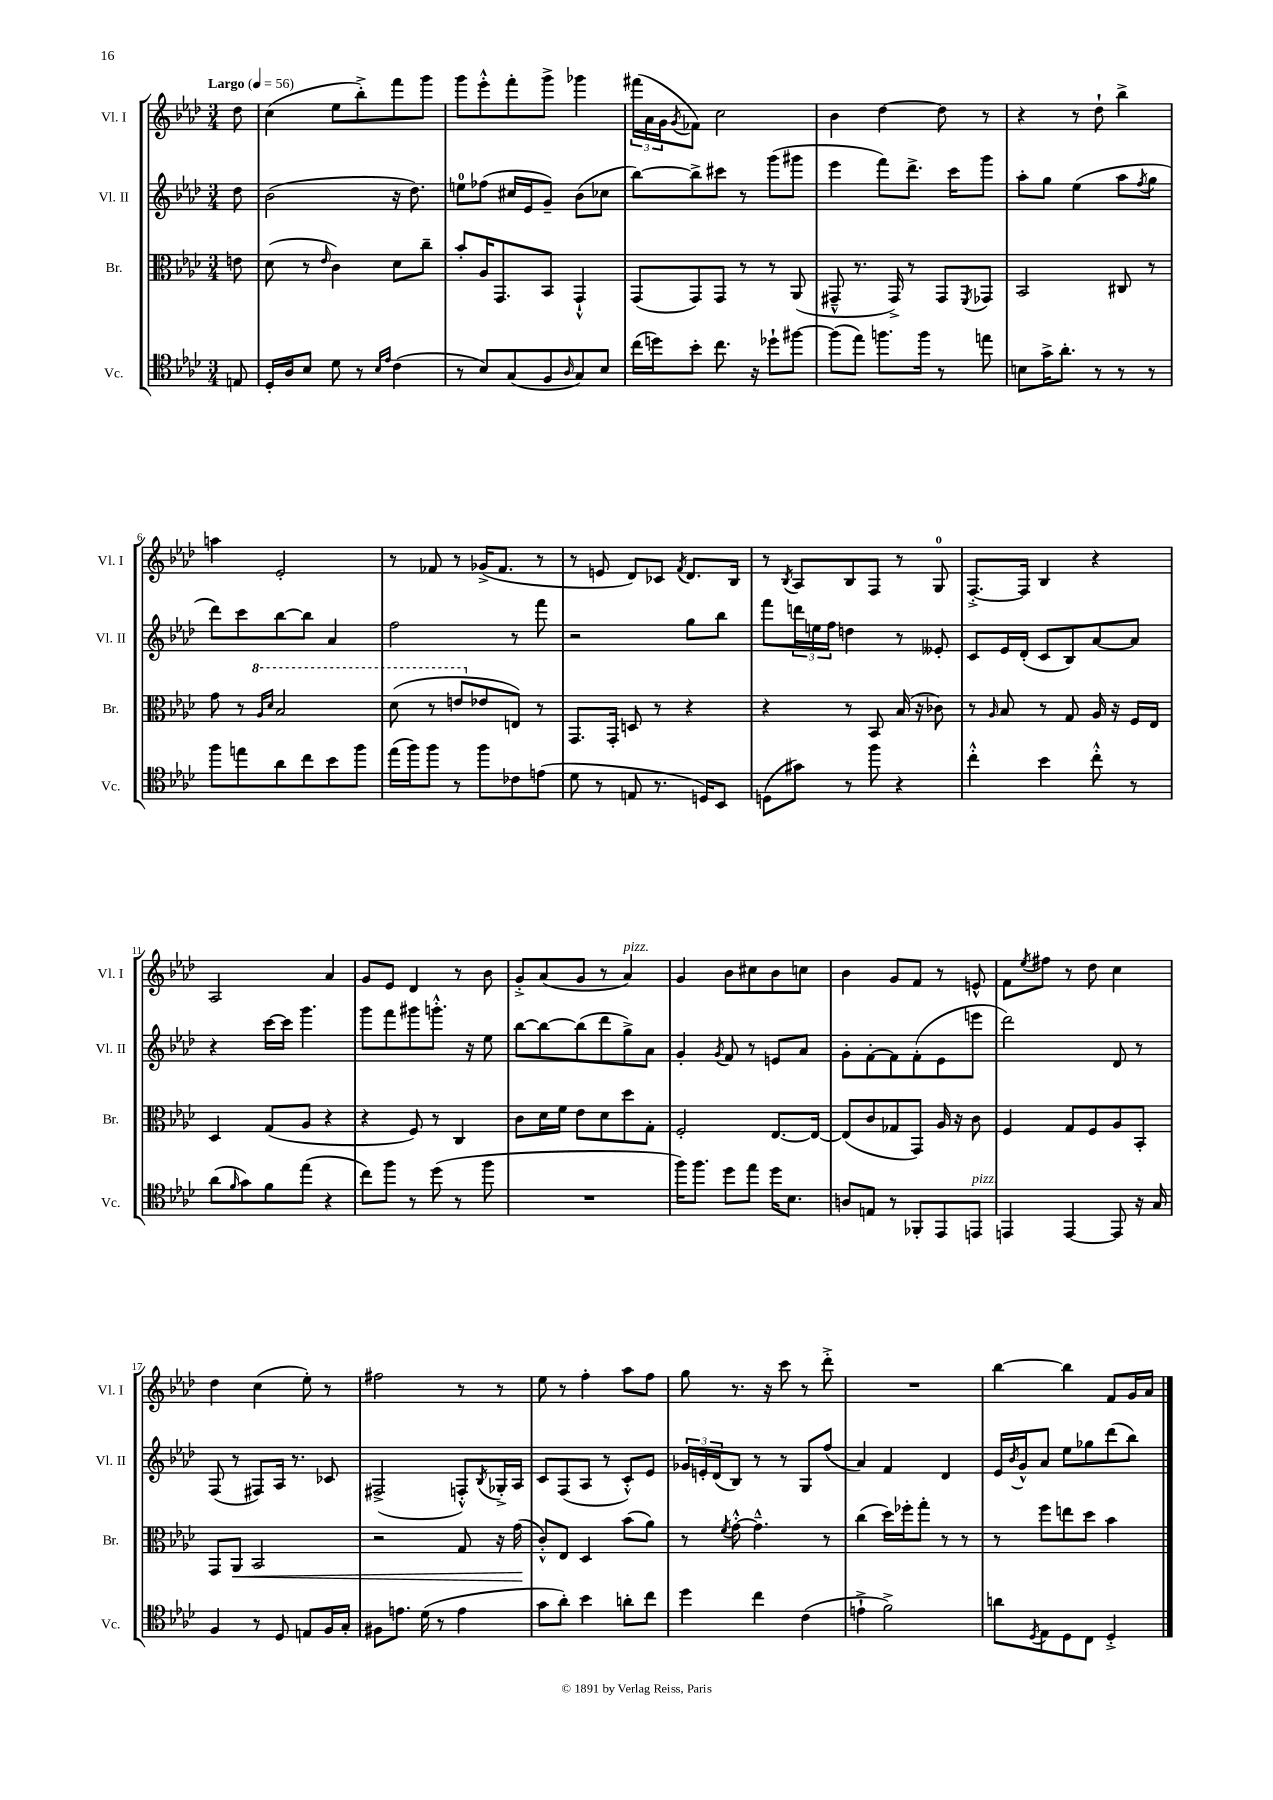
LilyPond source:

<<
\new StaffGroup <<
\new Staff = "s0" \with { instrumentName = "Vl. I" shortInstrumentName = "Vl. I" } {
    \clef treble \key aes \major \numericTimeSignature \time 3/4 \partial 8 \tempo "Largo" 4 = 56
    des''8 |
    c''4( ees''8 bes''8-.->) f'''8 g'''8 |
    g'''8 ees'''8-.-^ f'''8-. g'''8-> ges'''4 |
    \tuplet 3/2 { fis'''16( aes'16 g'16 } \acciaccatura { g'8 } fes'8) c''2 |
    bes'4 des''4~ des''8 r8 |
    r4 r8 des''8-! bes''4-> |
    a''4 ees'2-. |
    r8 fes'8 r8 ges'16->( fes'8. r8 |
    r8 e'8 des'8) ces'8 \acciaccatura { f'8 } des'8. bes16 |
    r8 \acciaccatura { bes8 } aes8 bes8 f8 r8 g8-0 |
    f8.~-.-> f16 bes4 r4 |
    aes2 aes'4 |
    g'8 ees'8 des'4 r8 bes'8 |
    g'8-.-> aes'8( g'8 r8 aes'4^\markup { \italic "pizz." }) |
    g'4 bes'8 cis''8 bes'8 c''8 |
    bes'4 g'8 f'8 r8 e'8-^ |
    f'8 \acciaccatura { ees''8 } fis''8 r8 des''8 c''4 |
    des''4 c''4( ees''8-.) r8 |
    fis''2 r8 r8 |
    ees''8 r8 f''4-. aes''8 f''8 |
    g''8 r8. r16 c'''8 r8 des'''8-.-> |
    R2. |
    bes''4~ bes''4 f'8 g'16 aes'16 \bar "|." |
}
\new Staff = "s1" \with { instrumentName = "Vl. II" shortInstrumentName = "Vl. II" } {
    \clef treble \key aes \major \numericTimeSignature \time 3/4 \partial 8
    des''8 |
    bes'2( r16 des''8.) |
    e''8-0 fes''8( cis''16 ees'16 g'8--) bes'8( ces''8 |
    bes''8~) bes''8-> cis'''8 r8 g'''8( gis'''8 |
    ees'''4 f'''8) des'''8.-> c'''16 g'''8 |
    aes''8-. g''8 ees''4( aes''8 \acciaccatura { f''8 } g''8 |
    des'''8) c'''8 bes''8~ bes''8 aes'4 |
    f''2 r8 f'''8 |
    r2 g''8 bes''8 |
    f'''8 \tuplet 3/2 { d'''16 e''16 f''16 } d''4 r8 eeses'8-. |
    c'8 ees'16 des'16-.( c'8 bes8) aes'8~ aes'8 |
    r4 c'''16~ c'''16 g'''4. |
    g'''8 f'''8 gis'''8 g'''8.-.-^ r16 ees''8 |
    bes''8~ bes''8~ bes''8( des'''8 g''8->) aes'8 |
    g'4-. \acciaccatura { g'8 } f'8 r8 e'8 aes'8 |
    g'8-. f'8~-. f'8 f'8-.( ees'8 e'''8 |
    des'''2) des'8 r8 |
    f8( r8 fis8) aes16 r8. ces'8 |
    fis2->( f8-.-^) \acciaccatura { bes8 } ges16-.-> aes16 |
    c'8 f8( aes8 r8 c'8-.-^) ees'8 |
    \tuplet 3/2 { ges'16 e'16-. des'16( } bes8) r8 r8 g8 f''8( |
    aes'4) f'4 des'4 |
    ees'16 \acciaccatura { bes'8 } g'16-^ aes'8 ees''8 ges''8 des'''8( bes''8) \bar "|." |
}
\new Staff = "s2" \with { instrumentName = "Br." shortInstrumentName = "Br." } {
    \clef alto \key aes \major \numericTimeSignature \time 3/4 \partial 8
    e'8 |
    des'8( r8 \grace { ees'16 } c'4) des'8 c''8-- |
    bes'8-. aes16 g,8. bes,8 g,4-!-^ |
    g,8( g,8) g,8 r8 r8 aes,8( |
    gis,8---^ r8. gis,16->) r8 gis,8 \acciaccatura { f,8 } ges,8 |
    bes,2 cis8 r8 |
    g'8 r8 \ottava #1 \grace { aes'16 des''16 } bes'2 |
    des''8( r8 e''8 \ottava #0 ees'!8 e8) r8 |
    g,8. g,16-. d8 r8 r4 |
    r4 r8 bes,8 bes16( r16 ces'8) |
    r8 \grace { aes16 } bes8 r8 g8 aes16 r16 f16 ees16 |
    des4 g8( aes8 r4 |
    r4 f8) r8 c4 |
    c'8 des'16 f'16 ees'8 des'8 des''8 g8-. |
    f2-. ees8.~ ees16~ |
    ees8( c'8 ges8 g,8) aes16 r16 c'8 |
    f4 g8 f8 aes8 bes,8-. |
    g,8 aes,8\< bes,2 |
    r2 g8 r16 g'16\!( |
    c'8-.-^) ees8 des4 bes'8( aes'8) |
    r8 \acciaccatura { f'8 } g'8~-.-^ g'4.---^ r8 |
    c''4( des''16) fes''16-. g''8-. r8 r8 |
    r8 f''8 e''8 des''8 bes'4 \bar "|." |
}
\new Staff = "s3" \with { instrumentName = "Vc." shortInstrumentName = "Vc." } {
    \clef tenor \key aes \major \numericTimeSignature \time 3/4 \partial 8
    e8 |
    des16-. aes16 bes8 des'8 r8 \grace { bes16 ees'16 } c'4( |
    r8 bes8) g8( f8 \grace { aes16 } g8) bes8 |
    c''16( d''16) bes'8-. c''8. r16 des''8-! fis''8~ |
    fis''8( ees''8) f''8. f''16 r8 e''8 |
    b8 g'16-> aes'8.-. r8 r8 r8 |
    f''8 e''8 aes'8 c''8 bes'8 f''8 |
    ees''16( f''16) f''8 r8 f''8 ces'8 e'8( |
    des'8 r8 e8 r8. d16) bes,8 |
    d8( gis'8) r8 f''8 r4 |
    c''4-.-^ bes'4 c''8-.-^ r8 |
    aes'8( \grace { f'16 } g'8) f'8 ees''8( r4 |
    c''8) f''8 r8 des''8( r8 f''8 |
    R2. |
    f''16) f''8. des''8 ees''8 des''16 bes8. |
    a8 e8 r8 fes,8-. ees,8 e,8^\markup { \italic "pizz." } |
    e,4 e,4~ e,8 r16 g16 |
    f4 r8 des8 e8 f16 g16-. |
    fis8 e'8. des'16( r8 e'4 |
    g'8 aes'8-.) bes'4 a'8-. c''8 |
    des''4 c''4 c'4( |
    e'4-!-> f'2->) |
    a'8 \acciaccatura { des8 } ees8 des8 c8 des4-.-> \bar "|." |
}
>>
>>
